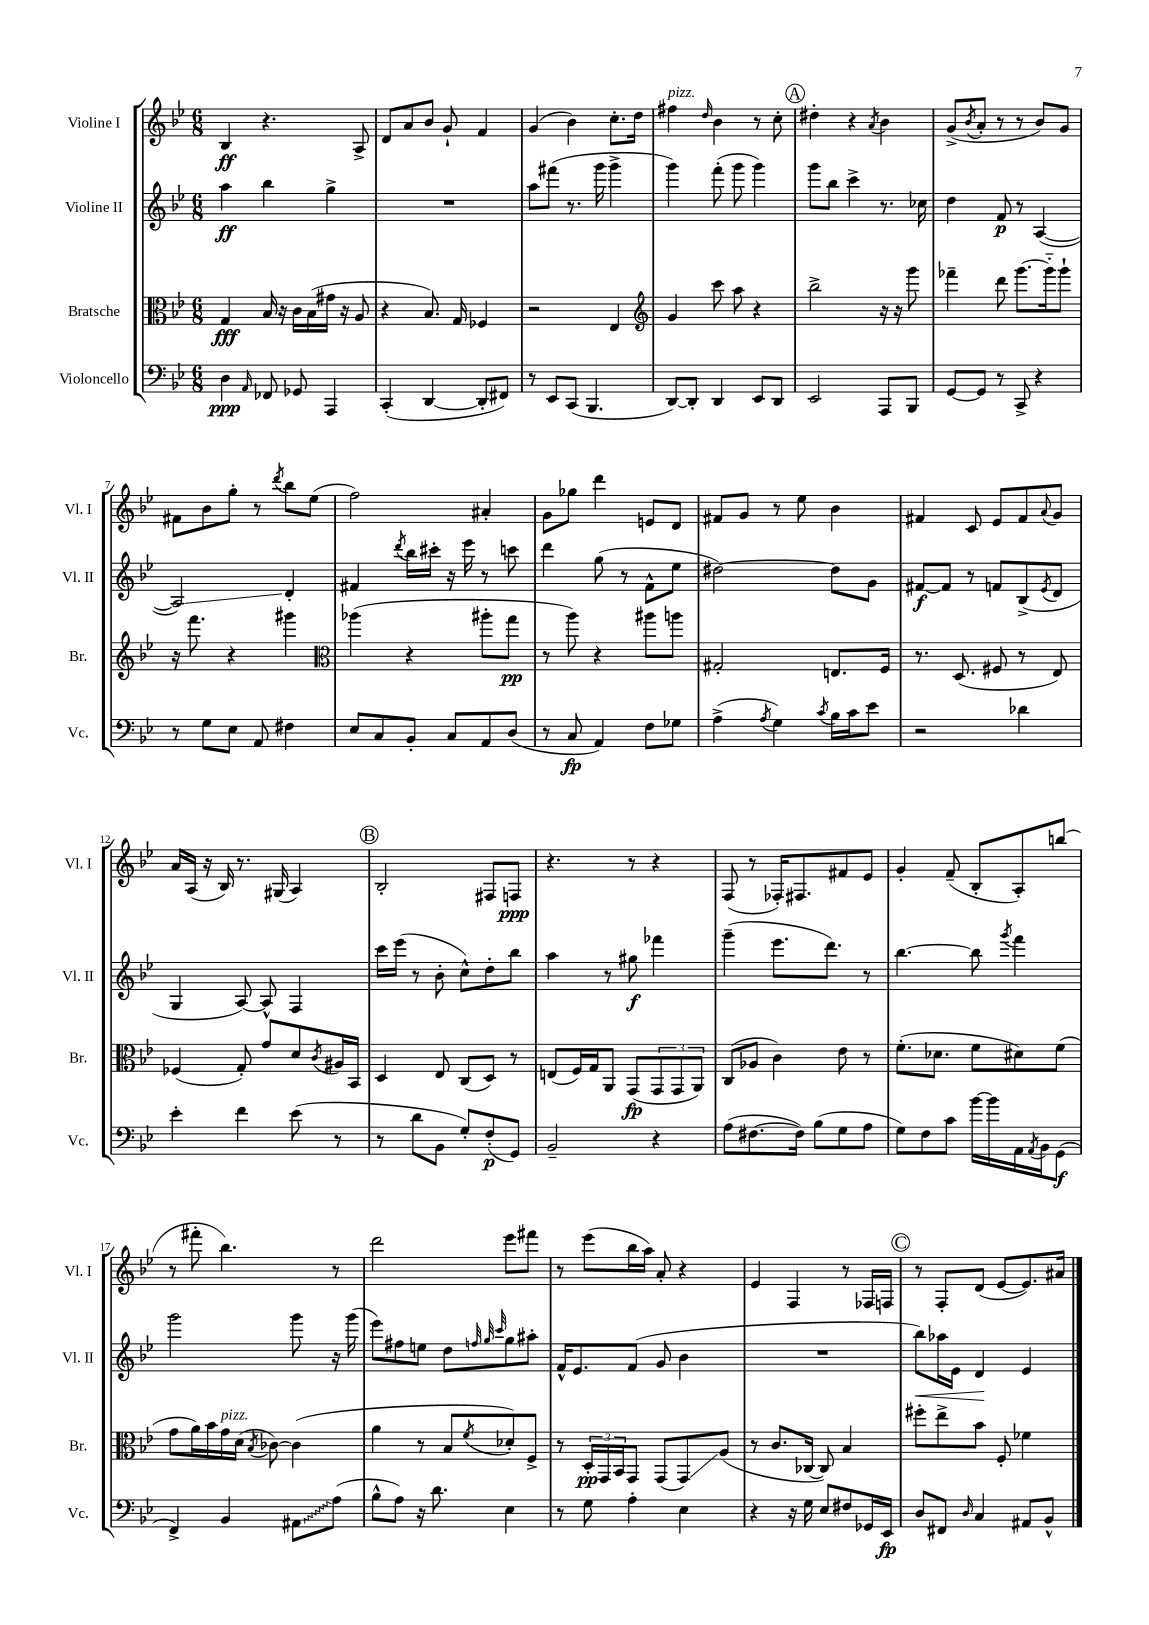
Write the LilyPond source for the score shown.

<<
\new StaffGroup <<
\new Staff = "s0" \with { instrumentName = "Violine I" shortInstrumentName = "Vl. I" } {
    \clef treble \key bes \major \numericTimeSignature \time 6/8
    bes4\ff r4. a8-> |
    d'8 a'8 bes'8 g'8-! f'4 |
    g'4( bes'4) c''8.-. d''16 |
    fis''4^\markup { \italic "pizz." } \grace { d''16 } bes'4 r8 c''8-. |
    \mark \markup { \circle "A" } dis''4-. r4 \acciaccatura { a'8 } bes'4 |
    g'8->( \acciaccatura { bes'8 } a'8-. r8 r8 bes'8) g'8 |
    fis'8 bes'8 g''8-. r8 \acciaccatura { d'''8 } bes''8 ees''8( |
    f''2) ais'4-. |
    g'8 ges''8 d'''4 e'8 d'8 |
    fis'8 g'8 r8 ees''8 bes'4 |
    fis'4 c'8 ees'8 fis'8 \appoggiatura { a'8 } g'8 |
    a'16 a16( r16 bes16) r8. gis16( a4) |
    \mark \markup { \circle "B" } bes2-. fis8 f8\ppp |
    r4. r8 r4 |
    f8( r8 fes16-.) fis8. fis'8 ees'8 |
    g'4-. f'8--( bes8-. a8-.) b''8( |
    r8 fis'''8-. bes''4.) r8 |
    d'''2 ees'''8 fis'''8 |
    r8 ees'''8( bes''16 a''16) a'8-. r4 |
    ees'4 f4 r8 fes16 f16 |
    \mark \markup { \circle "C" } r8 f8-. d'8( ees'8~ ees'8.) ais'16 \bar "|." |
}
\new Staff = "s1" \with { instrumentName = "Violine II" shortInstrumentName = "Vl. II" } {
    \clef treble \key bes \major \numericTimeSignature \time 6/8
    a''4\ff bes''4 g''4-> |
    R2. |
    a''8 fis'''8( r8. g'''16 g'''4-> |
    g'''4) f'''8-.( g'''8 g'''4) |
    \mark \markup { \circle "A" } g'''8 bes''8 c'''4-> r8. ces''16 |
    d''4 f'8\p r8 a4~( |
    a2\glissando) d'4-. |
    fis'4 \acciaccatura { d'''8 } bes''16 cis'''16-. r16 ees'''16 r8 c'''8 |
    d'''4 g''8( r8 f'8-^ ees''8 |
    dis''2~) dis''8 g'8 |
    fis'8~\f fis'8 r8 f'8 bes8->( \acciaccatura { ees'8 } d'8 |
    g4 a8~) a8-^ f4 |
    \mark \markup { \circle "B" } c'''16 ees'''16( r8 bes'8-. c''8-^) d''8-. bes''8 |
    a''4 r8 gis''8\f fes'''4 |
    g'''4--( ees'''8. d'''8.) r8 |
    bes''4.~ bes''8 \acciaccatura { g'''8 } f'''4 |
    g'''2 g'''8 r16 g'''16( |
    ees'''8) fis''8 e''8 d''8 \grace { f''32 g''32 c'''32 } g''8 ais''8-. |
    f'16-^ ees'8. f'8( g'8 bes'4 |
    R2. |
    \mark \markup { \circle "C" } bes''8\<) aes''16 ees'16 d'4\! ees'4 \bar "|." |
}
\new Staff = "s2" \with { instrumentName = "Bratsche" shortInstrumentName = "Br." } {
    \clef alto \key bes \major \numericTimeSignature \time 6/8
    g4\fff bes16 r16 c'16 bes16( gis'16 r16 a8 |
    r4 bes8.) g16 fes4 |
    r2 ees4 |
    \clef treble g'4 c'''8 a''8 r4 |
    \mark \markup { \circle "A" } bes''2-> r16 r16 g'''8 |
    fes'''4-- d'''8 g'''8.~ g'''16-_ g'''8-! |
    r16 f'''8. r4 gis'''4 |
    \clef alto aes''4( r4 ais''8-. g''8\pp |
    r8 a''8) r4 ais''8 a''8 |
    gis2-. e8. f16 |
    r8. d8.( fis8 r8 ees8) |
    fes4( g8-.) g'8 d'8 \acciaccatura { c'8 } ais16 bes,16 |
    \mark \markup { \circle "B" } d4 ees8 c8( d8) r8 |
    e8( f16) g16 a,8 g,8\fp( \tuplet 3/2 { g,8 g,8 a,8) } |
    c8( aes8 c'4) ees'8 r8 |
    f'8.-.( des'8. f'8 dis'8) f'8( |
    g'8 a'16) bes'16 g'16^\markup { \italic "pizz." } d'16( \acciaccatura { bes8 } ces'8~) ces'4( |
    a'4 r8 bes8 \acciaccatura { f'8 } des'8-.) f8-> |
    r8 \tuplet 3/2 { d16-.\pp g,16 bes,16 } g,8 g,8( g,8\glissando) a8( |
    r8 c'8. ces16~ ces8) bes4 |
    \mark \markup { \circle "C" } fis''8-. ees''8-> bes'8 f8-. fes'4 \bar "|." |
}
\new Staff = "s3" \with { instrumentName = "Violoncello" shortInstrumentName = "Vc." } {
    \clef bass \key bes \major \numericTimeSignature \time 6/8
    d4\ppp \grace { a,16 } fes,8 ges,8 a,,4 |
    c,4-.( d,4~ d,8-. fis,8) |
    r8 ees,8 c,8( bes,,4. |
    d,8~) d,8-. d,4 ees,8 d,8 |
    \mark \markup { \circle "A" } ees,2 a,,8 bes,,8 |
    g,8~ g,8 r8 c,8-> r4 |
    r8 g8 ees8 a,8 fis4 |
    ees8 c8 bes,8-. c8 a,8 d8( |
    r8 c8\fp a,4) f8 ges8 |
    a4->( \acciaccatura { a8 } g4) \acciaccatura { c'8 } bes16 c'16 ees'8 |
    r2 des'4 |
    ees'4-. f'4 ees'8( r8 |
    \mark \markup { \circle "B" } r8 d'8 bes,8 g8-.) f8-.\p( g,8) |
    bes,2-- r4 |
    a8( fis8.~ fis16) bes8( g8 a8 |
    g8) f8 c'8 bes'16~ bes'16 a,16 \acciaccatura { a,8 } bes,16 g,8\f( |
    f,4->) bes,4 \once \override Glissando.style = #'zigzag ais,8\glissando a8( |
    bes8-^ a8) r16 d'8. ees4 |
    r8 g8 a4-. ees4 |
    r4 r16 g16 ees8 fis8 ges,16 ees,16\fp |
    \mark \markup { \circle "C" } d8 fis,8 \grace { d16 } c4 ais,8 bes,8-^ \bar "|." |
}
>>
>>
